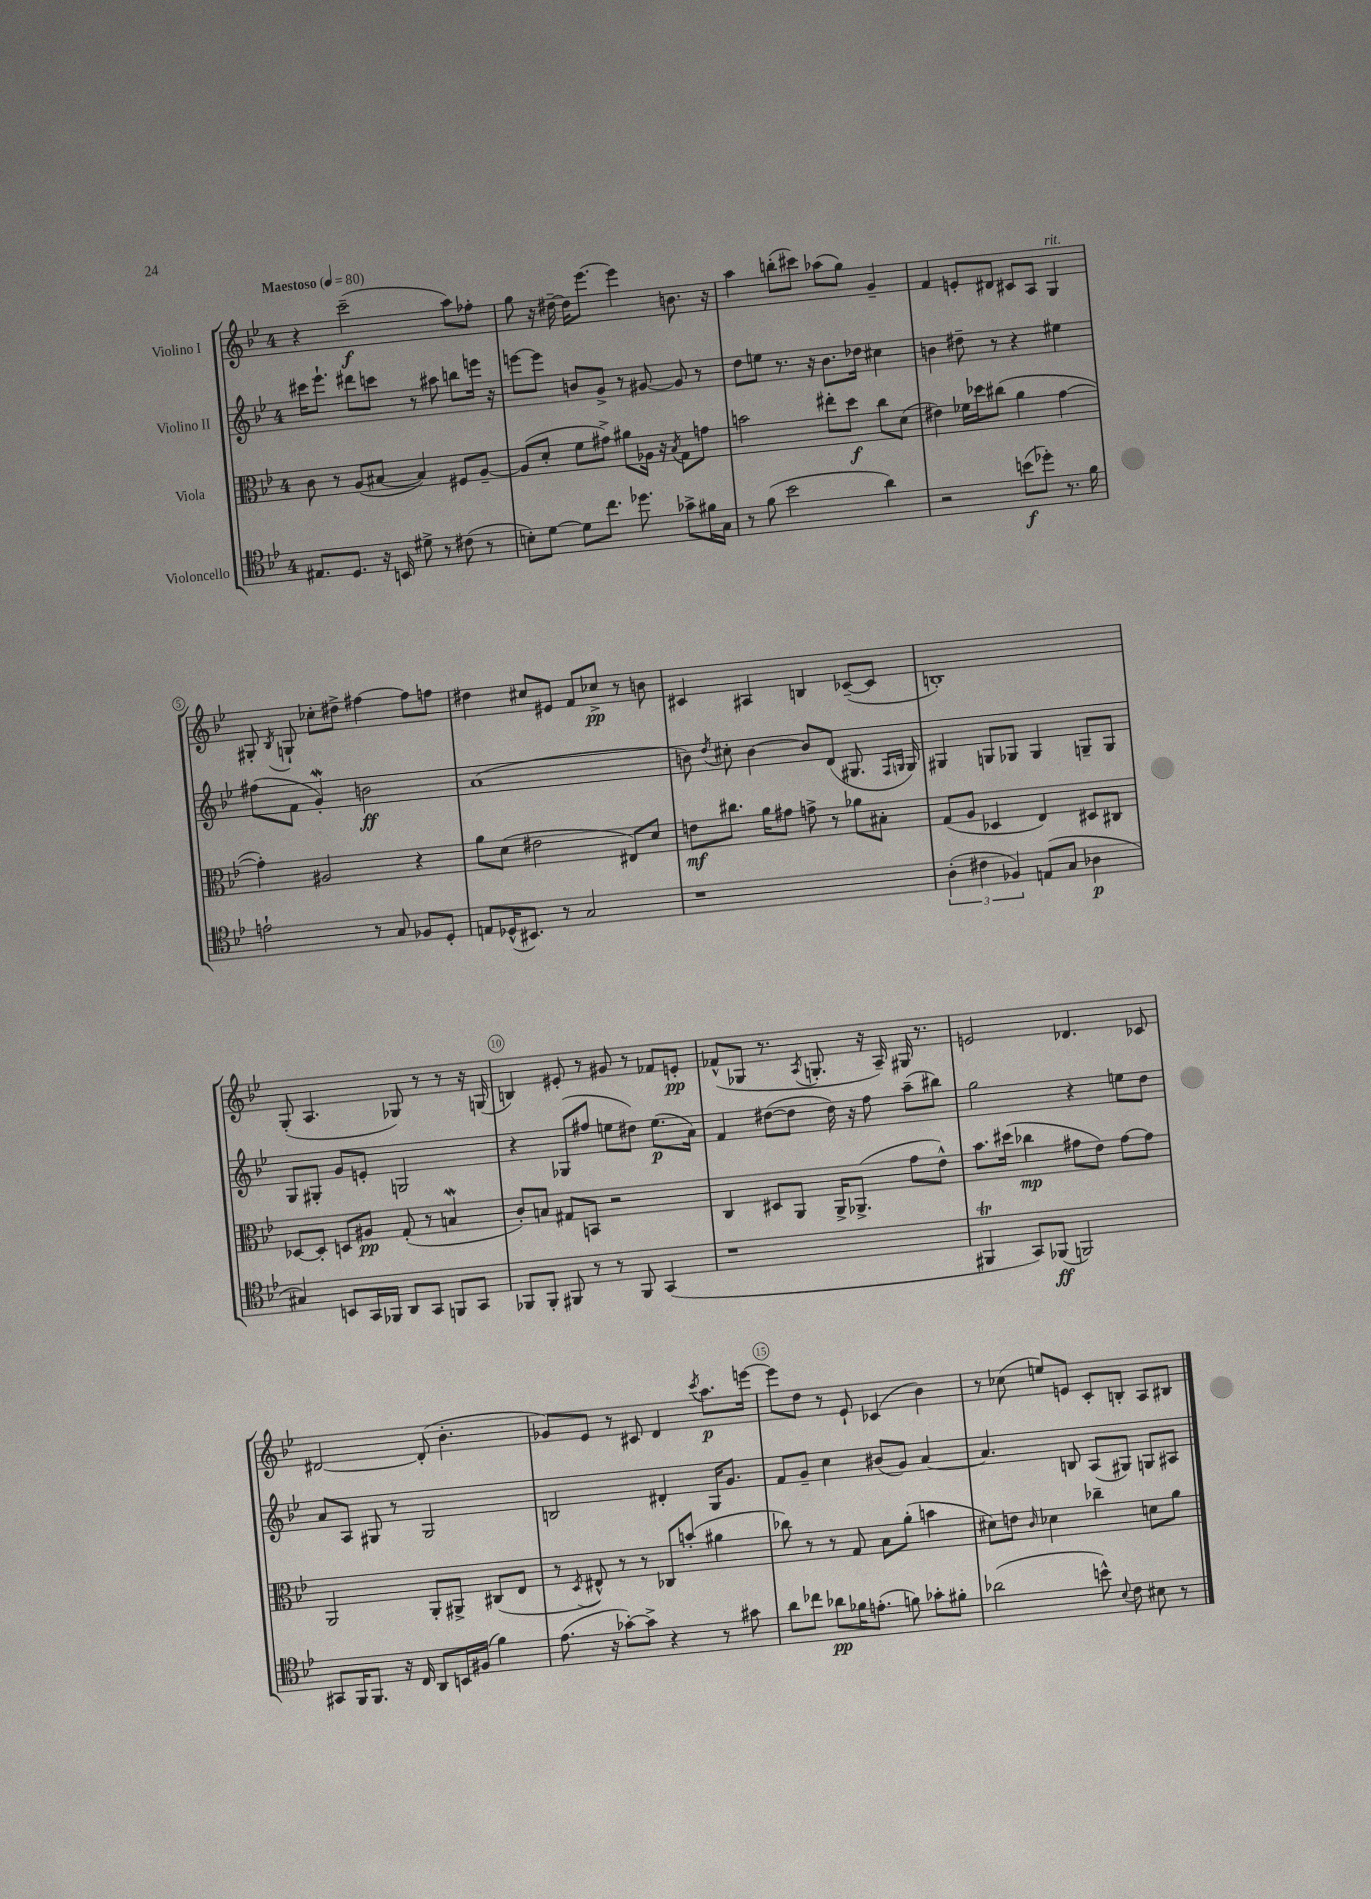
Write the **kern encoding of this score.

**kern	**dynam	**kern	**dynam	**kern	**dynam	**kern	**dynam
*part4	*part4	*part3	*part3	*part2	*part2	*part1	*part1
*staff4	*staff4	*staff3	*staff3	*staff2	*staff2	*staff1	*staff1
*I"Violoncello	*	*I"Viola	*	*I"Violino II	*	*I"Violino I	*
*clefC4	*	*clefC3	*	*clefG2	*	*clefG2	*
*k[b-e-]	*	*k[b-e-]	*	*k[b-e-]	*	*k[b-e-]	*
*M4/4	*	*M4/4	*	*M4/4	*	*M4/4	*
*MM80	*	*MM80	*	*MM80	*	*MM80	*
=1	=1	=1	=1	=1	=1	=1	=1
!	!	!	!	!	!	!LO:TX:a:B:t=Maestoso	!
8.E#X/L	.	8c\	.	16ccc#X\KL	.	4r	.
.	.	.	.	8.eee-`\J	.	.	.
.	.	8r	.	.	.	.	.
8.D/J	.	.	.	.	.	.	.
.	.	(8A/L	.	8ddd#X\L	.	(2ccc~\	f
16r	.	[8B#X/J	.	8cccn\J	.	.	.
16BBn/	.	.	.	.	.	.	.
8d#X^\	.	4B#/])	.	8r	.	.	.
8r	.	.	.	8aa#X\	.	.	.
(8c#X\	.	8F#X/L	.	8bbn\L	.	8aa\L)	.
8r	.	[8A~/J	.	16eeen\Jk	.	8ff-X'\J	.
.	.	.	.	16r	.	.	.
=2	=2	=2	=2	=2	=2	=2	=2
8Bn'\L)	.	(8A/L]	.	[8eeen\L	.	8gg\	.
[8d\J	.	8d'/J	.	8eee\J]	.	16r	.
.	.	.	.	.	.	[16dd#X~\	.
8d\L]	.	8f\L	.	8bn/L	.	16dd#\KL]	.
.	.	.	.	.	.	[8.eee-\J	.
8.cc\J	.	8g#X^\J)	.	8g^/J	.	.	.
.	.	8a#X\L	.	8r	.	4eee-\]	.
8.dd-X\	.	.	.	.	.	.	.
.	.	16A-X\Jk	.	[8g#X/	.	.	.
.	.	16r	.	.	.	.	.
.	.	8qB-/	.	.	.	.	.
8g-X^\L	.	8G\L	.	8g#/]	.	8.bn\	.
16f#X\L	.	8gn\J	.	8r	.	.	.
16G\JJ	.	.	.	.	.	16r	.
=3	=3	=3	=3	=3	=3	=3	=3
8r	.	2bn\	.	8dd\L	.	4aa\	.
(8f\	.	.	.	8een\J	.	.	.
2b-\	.	.	.	8.r	.	(8bbn'\L	.
.	.	.	.	.	.	8ccc#X\J)	.
.	.	.	.	16r	.	.	.
.	.	8ee#X'\L	.	8.b-\L	.	(8aa-X\L	.
.	.	8dd\J	f	.	.	8gg\J)	.
.	.	.	.	16dd-X\Jk	.	.	.
4a\)	.	8cc\L	.	4cc#X\	.	4g~/	.
.	.	(8d\J	.	.	.	.	.
=4	=4	=4	=4	=4	=4	=4	=4
2r	.	4e#X\)	.	4bn\	.	4f/	.
.	.	16f-X\LL	.	8dd#X~\	.	8en'/L	.
.	.	16dd-X\J	.	.	.	.	.
.	.	(8cc#X\J	.	8r	.	8d#X/J	.
(8bn\L	f	4a\	.	4r	.	8c#X/L	.
8dd-X'\J)	.	.	.	.	.	8A/J	.
!	!	!	!	!	!	!LO:TX:a:i:t=rit.	!
8.r	.	[4g\	.	4ee#X\	.	4G/	.
16f\	.	.	.	.	.	.	.
!!LO:LB:g=z
=5	=5	=5	=5	=5	=5	=5	=5
2en`\	.	4g'\])	.	(8ff#X\L	.	8G#X'/	.
.	.	.	.	.	.	8qB-/	.
.	.	.	.	8f\J	.	8Gn`/	.
.	.	2A#X/	.	4gW'/)	.	8cc-X'\L	.
.	.	.	.	.	.	8dd#X^\J	.
8r	.	.	.	2bn\	ff	[4ff#X\	.
8G/	.	.	.	.	.	.	.
8F-X/L	.	4r	.	.	.	8ff#\L]	.
8D'/J	.	.	.	.	.	8ffn\J	.
=6	=6	=6	=6	=6	=6	=6	=6
8En/L	.	8a\L	.	(1a	.	4dd#X\	.
(16D-X^^/K	.	(8d\J	.	.	.	.	.
8.BB#X/J)	.	.	.	.	.	.	.
.	.	2e#X\	.	.	.	8cc#X/L	.
8r	.	.	.	.	.	8e#X/J	.
2G/	.	.	.	.	.	8f/L	.
.	.	.	.	.	.	8cc-X^/J	pp
.	.	8E#X/L)	.	.	.	8r	.
.	.	8d/J	.	.	.	8bn\	.
=7	=7	=7	=7	=7	=7	=7	=7
1r	.	8en\L	mf	8bn\)	.	4c#X/	.
.	.	.	.	8qdd/	.	.	.
.	.	8.cc#X\J	.	8cc#X'\	.	.	.
.	.	.	.	[4b\	.	4A#X/	.
.	.	16a\KL	.	.	.	.	.
.	.	8g#X\J	.	.	.	.	.
.	.	8gn^\	.	8b/L]	.	4Bn/	.
.	.	8r	.	(8d/J	.	.	.
.	.	8a-X\L	.	8.G#X/	.	([8c-X~/L	.
.	.	8B#X'\J	.	.	.	8c-/J]	.
.	.	.	.	16qqF/LL	.	.	.
.	.	.	.	16qqGn/JJ	.	.	.
.	.	.	.	16G/)	.	.	.
=8	=8	=8	=8	=8	=8	=8	=8
(6A'\	.	(8G/L	.	4G#X/	.	1Bn')	.
.	.	8A/J	.	.	.	.	.
6c#X\	.	.	.	.	.	.	.
.	.	4D-X/	.	8Gn/L	.	.	.
6F-X/)	.	.	.	.	.	.	.
.	.	.	.	8G-X/J	.	.	.
(8En/L	.	4E-/)	.	4G-/	.	.	.
8G/J	.	.	.	.	.	.	.
4A-X\	p	8D#X/L	.	8Gn~/L	.	.	.
.	.	8C#X/J	.	8G/J	.	.	.
!!LO:LB:g=z
=9	=9	=9	=9	=9	=9	=9	=9
4G#X/)	.	[8D-X/L	.	8G/L	.	(8G'/	.
.	.	8D-'/J]	.	8G#X'/J	.	4.A/	.
8BBn/L	.	8Dn/L	.	8g/L	.	.	.
16GG/L	.	8A#X/J	pp	8en'/J	.	.	.
16FF-X/JJ	.	.	.	.	.	.	.
8AA/L	.	(8G'/	.	2Gn/	.	8G-X/)	.
8GG/J	.	8r	.	.	.	8r	.
8FFn/L	.	4BnW/	.	.	.	8r	.
8GG/J	.	.	.	.	.	16r	.
.	.	.	.	.	.	(16Gn/	.
=10	=10	=10	=10	=10	=10	=10	=10
8FF-X/L	.	8c'/L)	.	4r	.	4Bn/)	.
8FF-'/J	.	8Bn/J	.	.	.	.	.
8FF#X/	.	8G#X/L	.	(8G-X/L	.	8e#X'/	.
8r	.	8BBn/J	.	8ff#X/J	.	8r	.
8r	.	2r	.	8een\L	.	8g#X/	.
8FF#/	.	.	.	8dd#X\J)	.	8r	.
(4GG/	.	.	.	(8.ee\L	p	8f-X/L	.
.	.	.	.	.	.	8en'/J	pp
.	.	.	.	16a\Jk)	.	.	.
=11	=11	=11	=11	=11	=11	=11	=11
1r	.	4C/	.	4f/	.	(8f-X^^/L	.
.	.	.	.	.	.	8G-X/J	.
.	.	8D#X/L	.	([8dd#X\L	.	8.r	.
.	.	8AA/J	.	8dd#\J]	.	.	.
.	.	.	.	.	.	8qA/	.
.	.	.	.	.	.	8.Gn'/	.
.	.	16AA^/KL	.	16dd#\)	.	.	.
.	.	(8.AA-X^/J	.	16r	.	.	.
.	.	.	.	8ff\	.	16r	.
.	.	.	.	.	.	16A~/)	.
.	.	8g\L	.	(8aa~\L	.	16G#X/	.
.	.	.	.	.	.	8.r	.
.	.	8e-^^\J)	.	8bb#X\J)	.	.	.
=12	=12	=12	=12	=12	=12	=12	=12
4FF#Xt/	.	8.b-\L	.	2gg\	.	2en/	.
.	.	(16dd#X\Jk	.	.	.	.	.
8GG/L)	.	4cc-X\	mp	.	.	.	.
(8FF-X/J	ff	.	.	.	.	.	.
2FFn/)	.	8g#X\L	.	4r	.	4.d-X/	.
.	.	8e-\J)	.	.	.	.	.
.	.	[8g#\L	.	8een\L	.	.	.
.	.	8g#\J]	.	8dd\J	.	8c-X/	.
!!LO:LB:g=z
=13	=13	=13	=13	=13	=13	=13	=13
8GG#X/L	.	2AA/	.	8a/L	.	[2d#X/	.
16FF/K	.	.	.	8A/J	.	.	.
8.FF/J	.	.	.	.	.	.	.
.	.	.	.	8G#X/	.	.	.
16r	.	.	.	8r	.	.	.
16C/	.	.	.	.	.	.	.
8AA/L	.	8AA'/L	.	2G#/	.	(8d#'/]	.
16BBn/L	.	8AA#X^/J	.	.	.	4.b-'\	.
(16F#X/JJ	.	.	.	.	.	.	.
4f\)	.	(8C#X/L	.	.	.	.	.
.	.	8E-/J	.	.	.	.	.
=14	=14	=14	=14	=14	=14	=14	=14
(8.e-\	.	8r	.	2Bn/	.	8g-X/L)	.
.	.	8qD/	.	.	.	.	.
.	.	8E#X^^/)	.	.	.	8e-/J	.
16r	.	.	.	.	.	.	.
[8g-X'\L)	.	8r	.	.	.	8r	.
8g-^\J]	.	8r	.	.	.	8c#X/	.
4r	.	8C-X/L	.	4d#X'/	.	4d/	.
.	.	(8bn'/J	.	.	.	.	.
.	.	.	.	.	.	8qccc/	.
8r	.	4a#X\	.	16G/KL	.	8.aa\L	p
.	.	.	.	8.g/J	.	.	.
8g#X\	.	.	.	.	.	.	.
.	.	.	.	.	.	[16eeen\Jk	.
=15	=15	=15	=15	=15	=15	=15	=15
8a\L	.	8cc-X\)	.	8f/L	.	8eee\L]	.
8cc-X\J	.	8r	.	8g~/J	.	8dd\J	.
8a-X\L	pp	8r	.	4cc\	.	8r	.
16f-X\K	.	8G/	.	.	.	8e-`/	.
(8.en'\J	.	.	.	.	.	.	.
.	.	8B-\L	.	(8b#X/L	.	(4c-X/	.
8fn\)	.	(8a'\J	.	8g/J)	.	.	.
8g-X'\L	.	4bn\	.	[4a/	.	4b-\)	.
8f#X'\J	.	.	.	.	.	.	.
=16	=16	=16	=16	=16	=16	=16	=16
(2a-X\	.	8d#X\L)	.	4.a/]	.	8r	.
.	.	8en\J	.	.	.	(8cc-X\	.
.	.	16qqc/	.	.	.	.	.
.	.	4d-X\	.	.	.	8een/L)	.
.	.	.	.	8Bn/	.	8en/J	.
8bn^^\)	.	4cc-X~\	.	(8A/L	.	8c'/L	.
8qqB-/	.	.	.	.	.	.	.
8c\	.	.	.	8G#X/J)	.	8Bn'/J	.
8B#X\	.	8dn\L	.	8Gn/L	.	8A/L	.
8r	.	8a\J	.	8A#X/J	.	8B#X/J	.
==	==	==	==	==	==	==	==
*-	*-	*-	*-	*-	*-	*-	*-
